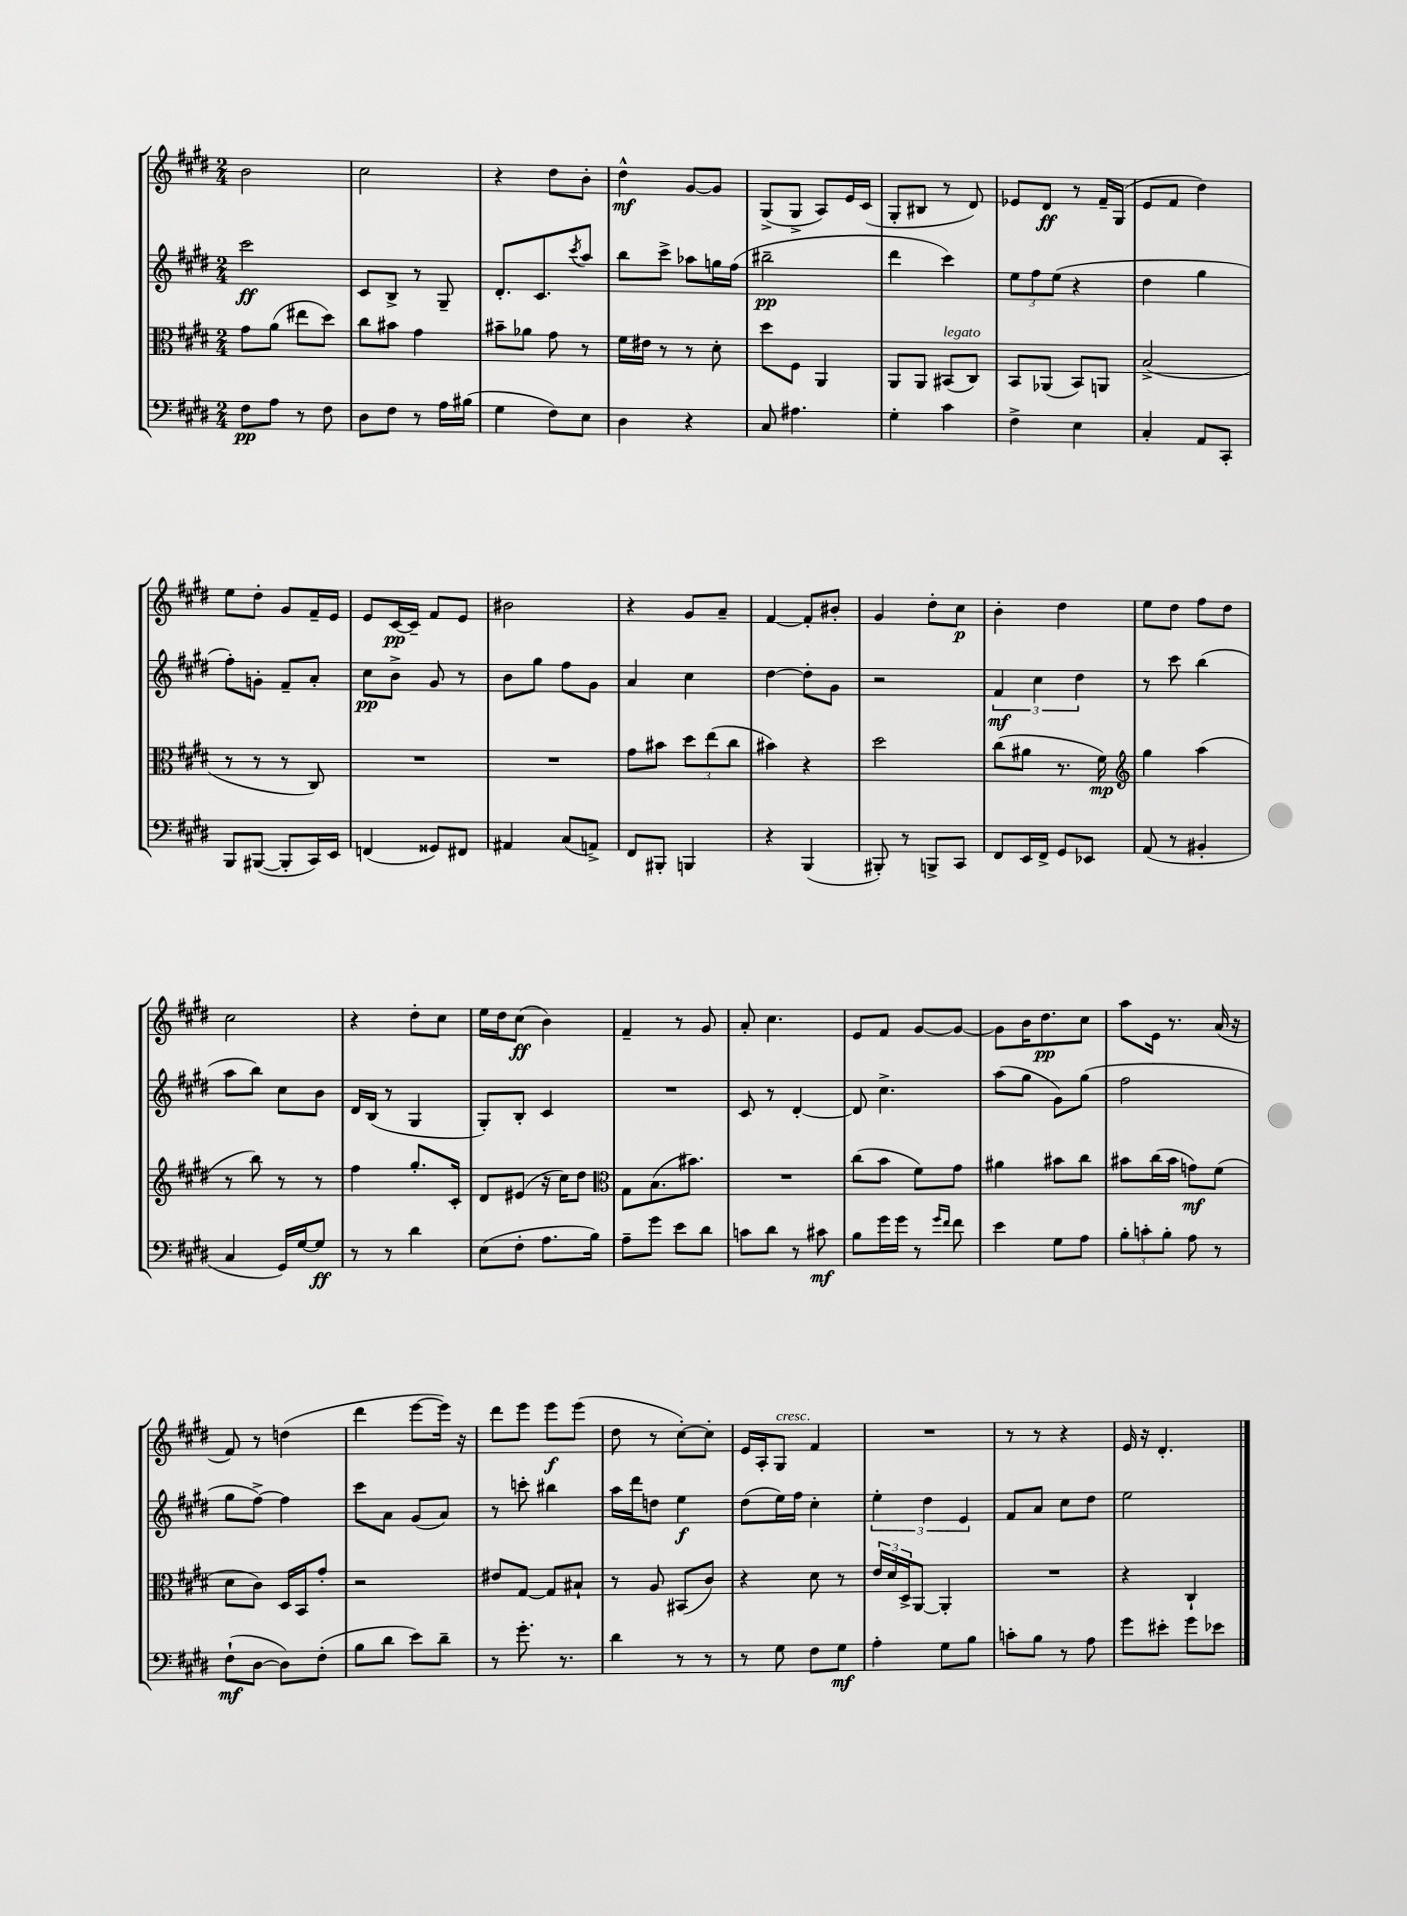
<<
\new StaffGroup <<
\new Staff = "s0" {
    \clef treble \key e \major \numericTimeSignature \time 2/4
    b'2 |
    cis''2 |
    r4 dis''8 b'8-. |
    dis''4-^\mf gis'8~ gis'8 |
    gis8->( gis8-> a8) e'16 cis'16( |
    gis8-. bis8 r8 dis'8) |
    ees'8 dis'8\ff r8 fis'16-- gis16( |
    e'8 fis'8 dis''4) |
    e''8 dis''8-. gis'8 fis'16-- e'16 |
    e'8 cis'16~\pp cis'16-- fis'8 e'8 |
    bis'2 |
    r4 gis'8 a'8-- |
    fis'4~ fis'8-. bis'8-. |
    gis'4 dis''8-. cis''8\p |
    b'4-. dis''4 |
    e''8 dis''8 fis''8 dis''8 |
    cis''2 |
    r4 dis''8-. cis''8 |
    e''16 dis''16 cis''8\ff( b'4) |
    fis'4-- r8 gis'8 |
    a'8-. cis''4. |
    e'8 fis'8 gis'8~ gis'8~ |
    gis'8 b'16 dis''8.\pp cis''8 |
    a''8 e'16 r8. a'16( r16 |
    fis'8) r8 d''4( |
    dis'''4 e'''8~ e'''16) r16 |
    dis'''8 e'''8 e'''8\f e'''8( |
    dis''8 r8 cis''8~-.) cis''8-. |
    e'16 a16-. gis8^\markup { \italic "cresc." } fis'4 |
    R2 |
    r8 r8 r4 |
    e'16 r16 dis'4.-. \bar "|." |
}
\new Staff = "s1" {
    \clef treble \key e \major \numericTimeSignature \time 2/4
    cis'''2\ff |
    cis'8 b8-> r8 gis8-- |
    dis'8.-. cis'8. \acciaccatura { cis'''8 } a''8 |
    b''8 cis'''8-> aes''8 g''16 fis''16( |
    bis''2--\pp |
    dis'''4 cis'''4) |
    \tuplet 3/2 { e''8 fis''8 e''8( } r4 |
    dis''4 gis''4 |
    fis''8-.) g'8-. fis'8-- a'8-. |
    cis''8\pp b'8-> gis'8 r8 |
    b'8 gis''8 fis''8 gis'8 |
    a'4 cis''4 |
    dis''4~ dis''8-. gis'8 |
    r2 |
    \tuplet 3/2 { fis'4\mf cis''4 dis''4 } |
    r8 cis'''8 b''4( |
    a''8 b''8) cis''8 b'8 |
    dis'16 b16( r8 gis4 |
    gis8-.) b8-. cis'4 |
    R2 |
    cis'8 r8 dis'4~-. |
    dis'8 cis''4.-> |
    a''8( gis''8 gis'8) gis''8( |
    fis''2 |
    gis''8 fis''8~->) fis''4 |
    cis'''8 a'8 gis'8( a'8) |
    r8 c'''8-. bis''4 |
    a''16 dis'''16 d''8 e''4\f |
    dis''8( e''16) fis''16 cis''4-. |
    \tuplet 3/2 { e''4-. dis''4 e'4 } |
    fis'8 a'8 cis''8 dis''8 |
    e''2 \bar "|." |
}
\new Staff = "s2" {
    \clef alto \key e \major \numericTimeSignature \time 2/4
    gis'8 a'8( eis''8 dis''8) |
    cis''8 bis'8 gis'4 |
    bis'8-- aes'8 gis'8 r8 |
    fis'16 eis'16 r8 r8 dis'8-. |
    dis''8 fis8 a,4 |
    a,8 a,8 bis,8^\markup { \italic "legato" }( cis8) |
    b,8 aes,8( b,8) a,8 |
    b2->( |
    r8 r8 r8 cis8) |
    R2 |
    R2 |
    gis'8 bis'8 \tuplet 3/2 { dis''8 e''8( cis''8 } |
    bis'4) r4 |
    dis''2 |
    cis''8( ais'8 r8. fis'16\mp) |
    \clef treble gis''4 a''4( |
    r8 b''8) r8 r8 |
    fis''4 gis''8.-. cis'16-. |
    dis'8 eis'8( r16 cis''16) dis''8 |
    \clef alto gis8 b8.( bis'8.) |
    R2 |
    cis''8( b'8 fis'8) gis'8 |
    ais'4 bis'8 cis''8 |
    bis'8 cis''16( bis'16 g'8\mf) fis'8( |
    dis'8 cis'8) dis16 b,16 gis'8-. |
    r2 |
    eis'8 gis8~ gis8 bis8-! |
    r8 a8 bis,8( cis'8) |
    r4 dis'8 r8 |
    \tuplet 3/2 { e'16 dis'16 dis16-> } a,8~ a,4-. |
    R2 |
    r4 cis4-! \bar "|." |
}
\new Staff = "s3" {
    \clef bass \key e \major \numericTimeSignature \time 2/4
    fis8\pp a8 r8 fis8 |
    dis8 fis8 r8 a16 bis16( |
    gis4 fis8) e8 |
    dis4 r4 |
    cis8 ais4. |
    gis4-. cis'4 |
    fis4-> e4 |
    cis4-. a,8 cis,8-. |
    b,,8 bis,,8~( bis,,8-. cis,16) e,16 |
    f,4( gisis,8) fis,8 |
    ais,4 cis8( a,8->) |
    fis,8 bis,,8-. b,,4 |
    r4 b,,4( |
    bis,,8-.) r8 b,,8-> cis,8 |
    fis,8 e,16 fis,16-> gis,8 ees,8 |
    a,8( r8 bis,4-. |
    cis4 gis,16) gis16~ gis8\ff |
    r8 r8 dis'4 |
    e8( fis8-. a8. b16) |
    a8-- gis'8 e'8 dis'8 |
    c'8 dis'8 r8 cis'8\mf |
    b8 gis'16 gis'16 r8 \grace { gis'16 fis'16 } fis'8 |
    e'4 gis8 a8 |
    \tuplet 3/2 { b8-. c'8-. b8-. } a8 r8 |
    fis8-!\mf( dis8~ dis8) fis8-.( |
    b8 dis'8 e'8) dis'8-- |
    r8 gis'8.-. r8. |
    dis'4 r8 r8 |
    r8 gis8 fis8 gis8\mf |
    a4-. gis8 b8 |
    c'8-. b8 r8 a8 |
    gis'8 eis'8-. gis'8 ees'8 \bar "|." |
}
>>
>>
\layout { \context { \Score \remove "Bar_number_engraver" } }
